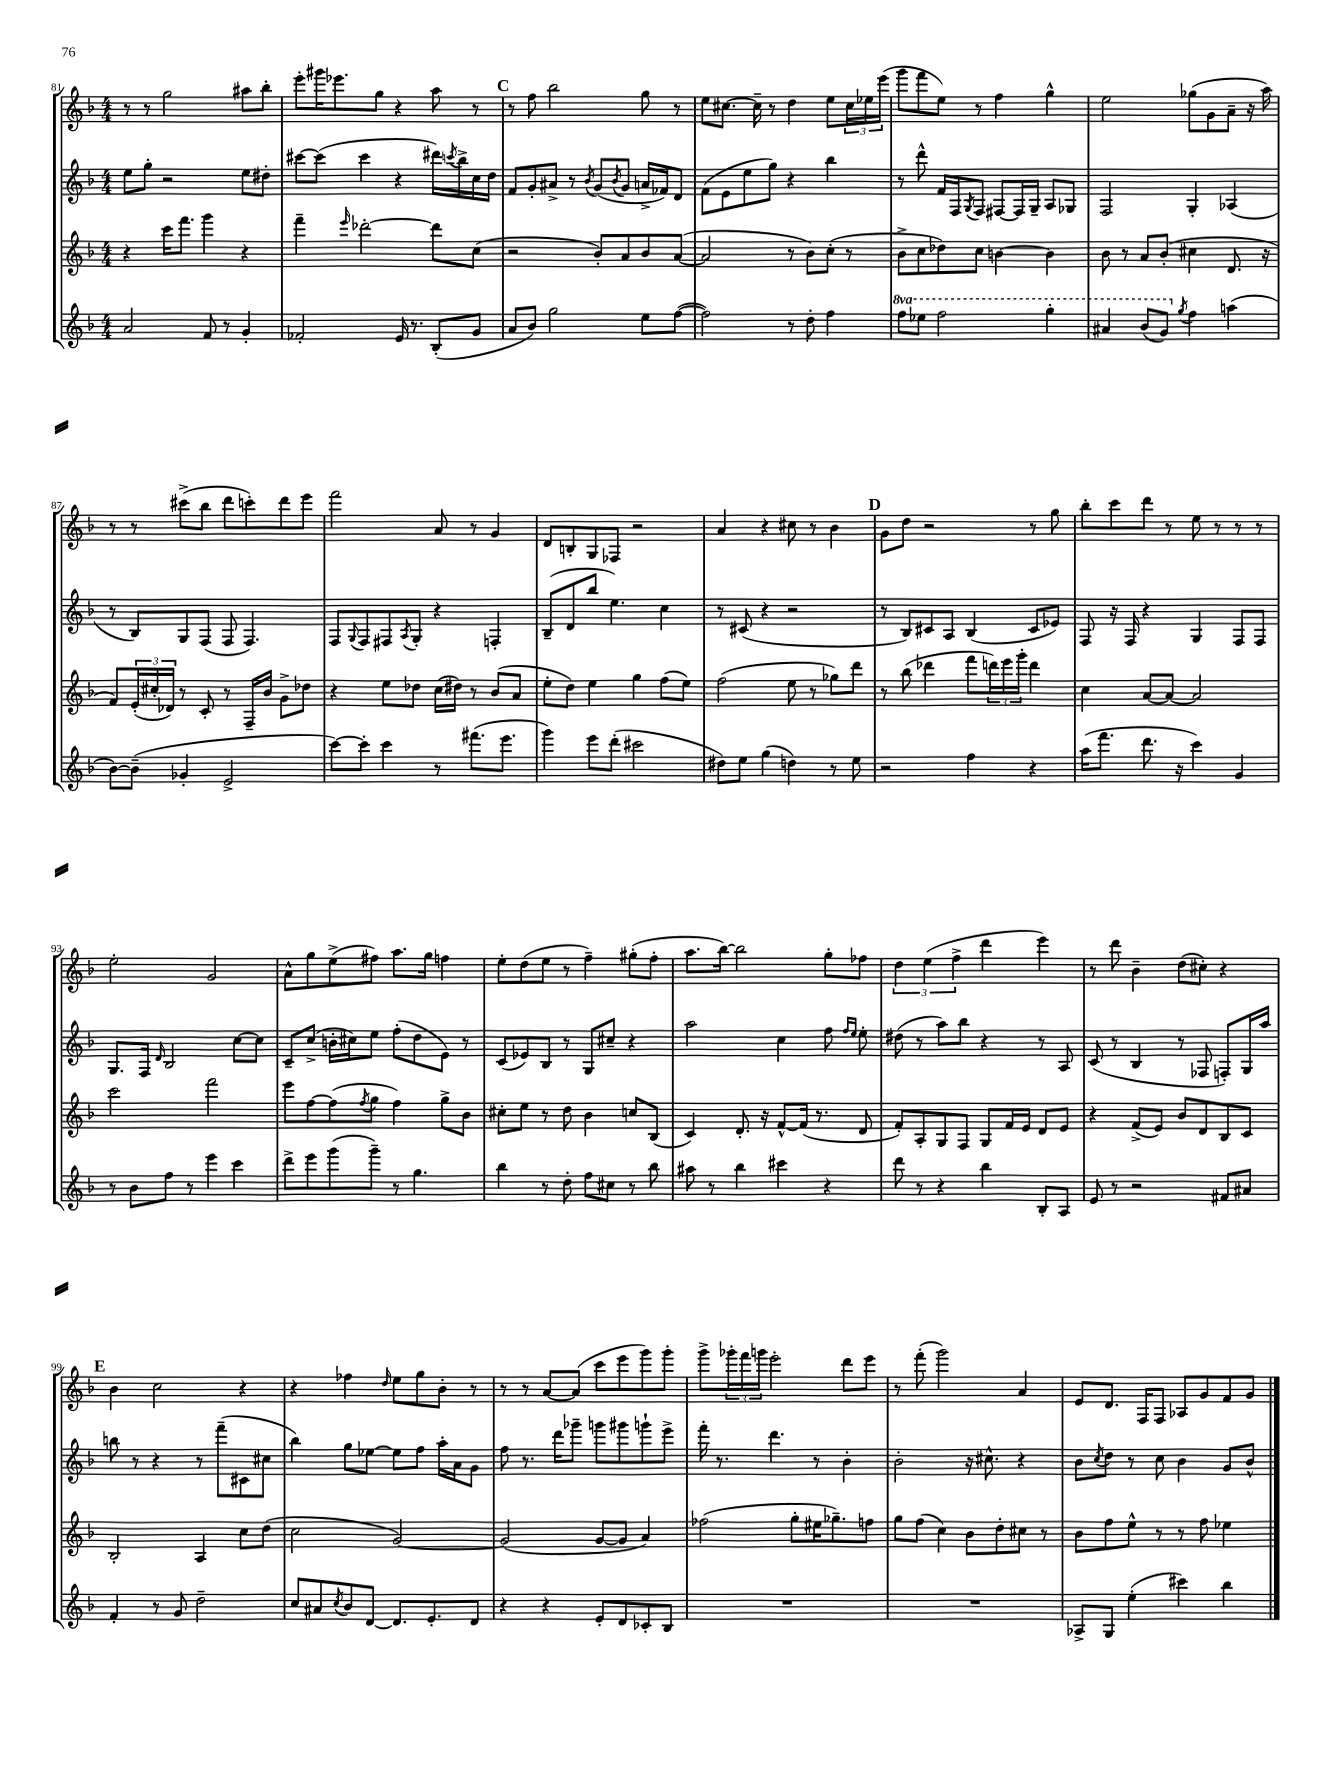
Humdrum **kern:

**kern	**kern	**kern	**kern
*part4	*part3	*part2	*part1
*staff4	*staff3	*staff2	*staff1
*clefG2	*clefG2	*clefG2	*clefG2
*k[b-]	*k[b-]	*k[b-]	*k[b-]
*M4/4	*M4/4	*M4/4	*M4/4
=81	=81	=81	=81
2a/	4r	8ee\L	8r
.	.	8gg'\J	8r
.	16ccc\KL	2r	2gg\
.	8.fff\J	.	.
8f/	4ggg\	.	.
8r	.	.	.
4g'/	4r	8ee\L	8aa#X\L
.	.	8dd#X'\J	8bb-'\J
=82	=82	=82	=82
2f-X'/	4fff~\	[8ccc#X\L	8eee'\L
.	.	(8ccc#\J]	16ggg#X\K
.	.	.	8.eee-X\
.	16qqeee/	.	.
.	[2ddd-X'\	4ccc#\	.
.	.	.	8gg\J
16e/	.	4r	4r
8.r	.	.	.
(8B-'/L	8ddd-\L]	16ddd#X\LL)	8aa\
.	.	8qcccn/	.
.	.	16bb-^\	.
8g/J	(8cc\J	16cc\	8r
.	.	16dd\JJ	.
!!LO:REH:place=s1:t=C
=83	=83	=83	=83
8a/L	2r	8f/L	8r
8b-/J)	.	8g'/	8ff\
2gg\	.	8a#X^/J	2bb-\
.	.	8r	.
.	.	8qb-/	.
.	8b-'/L)	(8g/L	.
.	.	8qb-/	.
.	8a/	8g/J	.
8ee\L	8b-/	16an^/LL	8gg\
.	.	16f-X/J)	.
([8ff\J	([8a/J	8d/J	8r
=84	=84	=84	=84
2ff\])	2a/]	(8f\L	8ee\L
.	.	8e\	[8.cc#X\J
.	.	8ee\	.
.	.	.	16cc#~\]
.	.	8gg\J)	8r
8r	8r	4r	4dd\
8dd'\	8b-\L)	.	.
4ff\	(8cc'\J	4bb-\	8ee\L
.	8r	.	24cc#\L
.	.	.	24ee-X\
.	.	.	(24eee\JJ
=85	=85	=85	=85
*8va	*	*	*
8fff\L	8b-^\L	8r	8ggg\L
8eee-X\J	8cc\	8ddd^^\	8fff\
2fff\	8dd-X\)	16f/LL	8ee\J)
.	.	16F/J	.
.	.	8qG/	.
.	8cc\J	8F/J	8r
.	[4bn\	[8F#X/L	4ff\
.	.	16F#/L]	.
.	.	16G~/JJ	.
4ggg'\	4b\]	8A/L	4gg^^\
.	.	8G-X/J	.
=86	=86	=86	=86
4aa#X/	8b-\	2F/	2ee\
.	8r	.	.
(8bb-/L	8a/L	.	.
8gg/J)	(8b-'/J	.	.
*X8va	*	*	*
8qgg/	.	.	.
4ff\	4cc#X\	4G'/	(8gg-X\L
.	.	.	8g\
(4aan\	8.d/	(4A-X/	8a~\J
.	.	.	16r
.	16r	.	16aa\)
!!LO:LB:g=z
=87	=87	=87	=87
[8b-\L)	8f/L)	8r	8r
(8b-~\J]	(24e'/L	8B-/L)	8r
.	24cc#X'/	.	.
.	24d-X/JJ)	.	.
4g-X'/	8r	8G/	(8ccc#X^\L
.	8c'/	(8F/J	8bb-\J
2e^/	8r	8F/	8ddd\L
.	16F~/LL	4.F/)	8cccn'\)
.	16b-/JJ	.	.
.	8g^\L	.	8ddd\
.	8dd-X\J	.	8eee\J
=88	=88	=88	=88
[8ccc\L)	4r	8F/L	2fff\
.	.	8qqG/	.
8ccc'\J]	.	8F/	.
4ccc\	8ee\L	8F#X/	.
.	.	8qA/	.
.	8dd-X\J	8G'/J	.
8r	(16cc\LL	4r	8a/
.	16dd#X\JJ)	.	.
(8.fff#X\L	8r	.	8r
.	(8b-/L	4Fn'/	4g/
8.eee\J	.	.	.
.	8a/J	.	.
=89	=89	=89	=89
4ggg\)	8ee'\L	(8B-~/L	8d/L
.	8dd\J)	8d/	8Bn'/
8eee\L	4ee\	8bb-/J	8G/
(8ddd'\J	.	4.ee\)	8F-X/J
2ccc#X\	4gg\	.	2r
.	(8ff\L	4cc\	.
.	8ee\J)	.	.
=90	=90	=90	=90
8dd#X\L)	(2ff\	8r	4a/
8ee\J	.	(8c#X/	.
(4gg\	.	4r	4r
4ddn\)	8ee\	2r	8cc#X\
.	8r	.	8r
8r	8gg-X\L)	.	4b-\
8ee\	8ddd\J	.	.
!!LO:REH:place=s1:t=D
=91	=91	=91	=91
2r	8r	8r	8g\L
.	(8bb-\	8B-/L)	8dd\J
.	4ddd-X\	8c#X/	2r
.	.	8A/J	.
4ff\	8fff\L	(4B-/	.
.	24dddn\L)	.	.
.	24eee\	.	.
.	24ggg'\JJ	.	.
4r	4ddd\	8c#/L	8r
.	.	8e-X/J)	8gg\
=92	=92	=92	=92
(16aa\KL	4cc\	8F/	8bb-'\L
8.fff\J	.	.	.
.	.	16r	8ccc\
.	.	16F/	.
8.ddd\	[8a/L	4r	8ddd\J
.	8a/J_	.	8r
16r	.	.	.
4ccc\)	2a/]	4G/	8ee\
.	.	.	8r
4g/	.	8F/L	8r
.	.	8F/J	8r
!!LO:LB:g=z
=93	=93	=93	=93
8r	2ccc\	8.G/L	2ee'\
8b-\L	.	.	.
.	.	16F/Jk	.
.	.	16qqd/	.
8ff\J	.	2B-/	.
8r	.	.	.
4eee\	2fff\	.	2g/
4ccc\	.	[8cc\L	.
.	.	8cc\J]	.
=94	=94	=94	=94
8ddd^\L	8eee\L	8c~/L	8a^^\L
8eee\	[8ff\	(8cc^/J	8gg\
(8ggg\	(8ff\]	16bn'\LL	(8ee^\
.	.	16cc#X\J)	.
.	8qff/	.	.
8ggg~\J)	8gg\J	8ee\J	8ff#X\J)
8r	4ff\)	(8ff'\L	8.aa\L
4.gg\	.	8dd\	.
.	.	.	16gg\Jk
.	8gg^\L	8e\J)	4ffn\
.	8b-\J	8r	.
=95	=95	=95	=95
4bb-\	8cc#X'\L	(8c/L	8ee'\L
.	8ee\J	8e-X/)	(8dd\
8r	8r	8B-/J	8ee\J
8dd'\	8dd\	8r	8r
8ff\L	4b-\	8G/L	4ff~\)
8cc#X\J	.	8cc#X~/J	.
8r	8ccn/L	4r	(8gg#X'\L
8bb-\	(8B-/J	.	8ff'\J
=96	=96	=96	=96
8aa#X\	4c/)	2aa\	8.aa\L
8r	.	.	.
.	.	.	[16bb-\Jk)
4bb-\	8.d'/	.	2bb-\]
.	16r	.	.
4ccc#X\	[8f^^/L	4cc\	.
.	(16f/Jk]	.	.
.	8.r	.	.
4r	.	8ff\	8gg'\L
.	.	16qqff/LL	.
.	.	16qqee/JJ	.
.	8d/	8ee'\	8ff-X\J
=97	=97	=97	=97
8ddd\	8f'/L)	(8dd#X\	6dd\
8r	8A'/	8r	.
.	.	.	(6ee\
4r	8G/	8aa\L)	.
.	.	.	6ff^\
.	8F/J	8bb-\J	.
4bb-\	8G/L	4r	4ddd\
.	16f/L	.	.
.	16e/JJ	.	.
8B-'/L	8d/L	8r	4eee\)
8A/J	8e/J	8A/	.
=98	=98	=98	=98
8e/	4r	(8c/	8r
8r	.	8r	8ddd\
2r	(8f^/L	4B-/	4b-~\
.	8e/J)	.	.
.	8b-/L	8r	(8dd\L
.	8d/	8F-X/	8cc#X'\J)
8f#X/L	8B-/	8Fn'/L)	4r
8a#X/J	8c/J	16G/L	.
.	.	16aa/JJ	.
!!LO:LB:g=z
!!LO:REH:place=s1:t=E
=99	=99	=99	=99
4f'/	2B-'/	8bbn\	4b-\
.	.	8r	.
8r	.	4r	2cc\
8g/	.	.	.
2dd~\	4A/	8r	.
.	.	(8fff~\L	.
.	8cc\L	8c#X\	4r
.	(8dd\J	8cc#X\J	.
=100	=100	=100	=100
8cc/L	2cc\	4bb-\)	4r
8a#X/	.	.	.
8qcc/	.	.	.
8b-/	.	8gg\L	4ff-X\
[8d/J	.	[8ee-X\J	.
.	.	.	16qqdd/
8.d/L]	[2g/)	8ee-\L]	8ee\L
.	.	8ff\J	8gg\
8.e'/	.	.	.
.	.	16aa'\LL	8b-'\J
.	.	16a\J	.
8d/J	.	8g\J	8r
=101	=101	=101	=101
4r	(2g/]	8ff\	8r
.	.	8.r	8r
4r	.	.	[8a/L
.	.	16ddd\KL	.
.	.	8ggg-X~\J	(8a/J]
8e'/L	[8g/L	8gggn\L	8ccc\L
8d/	8g/J]	8ggg#X\	8eee\
8c-X'/	4a/)	8gggn`\	8ggg\)
8B-/J	.	8eee^\J	8ggg'\J
=102	=102	=102	=102
1r	(2ff-X\	16fff'\	8ggg^\L
.	.	8.r	.
.	.	.	24ggg-X'\L
.	.	.	24fff\
.	.	.	24gggn\JJ
.	.	4.ddd\	2eee'\
.	8gg'\L	.	.
.	16ee#X\K	8r	.
.	8.gg-X~\)	.	.
.	.	4b-'\	8ddd\L
.	8ffn\J	.	8eee\J
=103	=103	=103	=103
1r	8gg\L	2b-'\	8r
.	(8ff\J	.	(8fff'\
.	4cc\)	.	2ggg\)
.	8b-\L	16r	.
.	.	8.cc#X^^\	.
.	8dd'\	.	.
.	8cc#X\J	4r	4a/
.	8r	.	.
=104	=104	=104	=104
8A-X^/L	8b-\L	8b-\L	8e/L
.	.	8qcc/	.
8G/J	8ff\	8dd\J	8.d/J
(4ee'\	8ee^^\J	8r	.
.	.	.	16F/KL
.	8r	8cc\	8F/J
4ccc#X\)	8r	4b-\	8A-X/L
.	8ff\	.	8g/
4bb-\	4ee-X\	8g/L	8f/
.	.	8b-^^/J	8g/J
==	==	==	==
*-	*-	*-	*-
